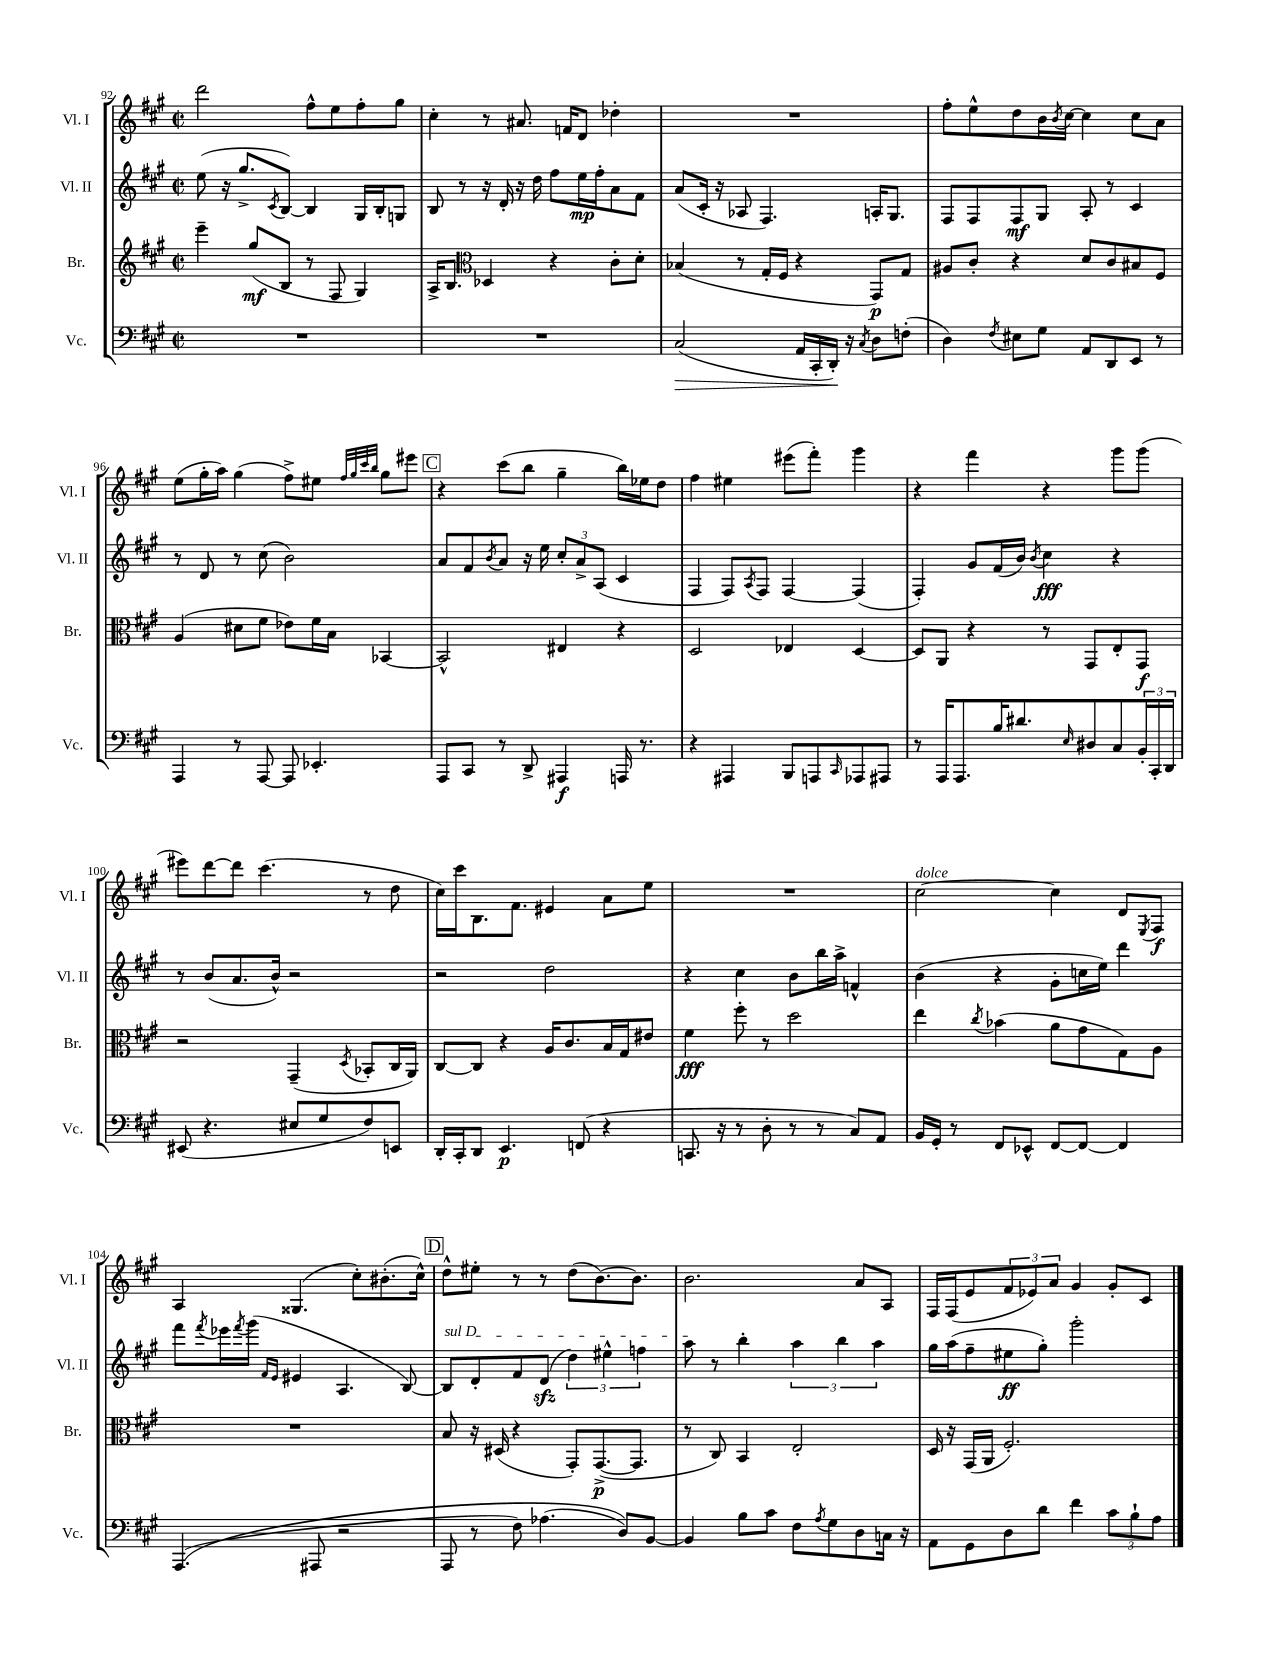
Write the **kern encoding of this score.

**kern	**kern	**kern	**kern
*staff4	*staff3	*staff2	*staff1
*clefF4	*clefG2	*clefG2	*clefG2
*k[f#c#g#]	*k[f#c#g#]	*k[f#c#g#]	*k[f#c#g#]
*M2/2	*M2/2	*M2/2	*M2/2
*met(c|)	*met(c|)	*met(c|)	*met(c|)
1r	4eee~\	(8ee\	2ddd\
.	.	16r	.
.	.	8.gg#^/L	.
.	(8gg#/L	.	.
.	.	8qc#/	.
.	8B/J	[8B/J)	.
.	8r	4B/]	8ff#^^\L
.	8F#/	.	8ee\
.	4G#/)	16G#/LL	8ff#'\
.	.	16B'/J	.
.	.	8G/J	8gg#\J
=	=	=	=
1r	16A^/LK	8B/	4cc#'\
.	8.B/J	.	.
.	.	8r	.
*	*clefC3	*	*
.	4D-/	16r	8r
.	.	16d'/	.
.	.	16r	8.a#/
.	.	16dd\	.
.	4r	8ff#\L	.
.	.	.	16f/LK
.	.	16ee\L	8d/J
.	.	16ff#'\J	.
.	8c#'\L	8a\	4dd-'\
.	8d'\J	8f#\J	.
=	=	=	=
(2C#/	(4B-/	(8a/L	1r
.	.	16c#'/Jk	.
.	.	16r	.
.	8r	8A-/	.
.	16G#'/LL	4.F#/)	.
.	16F#/JJ	.	.
16AA/LL	4r	.	.
16CC#'/	.	.	.
16DD'/JJ)	.	.	.
16r	.	.	.
8qC#/	.	.	.
8D\L	8GG#/L)	16A'/LK	.
.	.	8.G#/J	.
(8F'\J	8G#/J	.	.
=	=	=	=
4D\)	8A#/L	8F#/L	8ff#'\L
.	8c#'/J	8F#/	8ee^^\
8qF#/	.	.	.
8E#\L	4r	8F#/	8dd\
8G#\J	.	8G#/J	16b\L
.	.	.	8qb/
.	.	.	[16cc#\JJ
8AA/L	8d/L	8A'/	4cc#\]
8DD/	8c#/	8r	.
8EE/J	8B#/	4c#/	8cc#\L
8r	8F#/J	.	8a\J
=	=	=	=
4AAA/	(4A/	8r	(8ee\L
.	.	8d/	16gg#'\L
.	.	.	16aa\JJ)
8r	8d#\L	8r	(4gg#\
[8AAA/	8f#\J	(8cc#\	.
8AAA/]	8e-\L)	2b\)	8ff#^\L)
4.EE-'/	16f#\L	.	8ee#\J
.	16B\JJ	.	.
.	.	.	32qqff#/LLL
.	.	.	32qqgg#/
.	.	.	32qqccc#/
.	.	.	32qqbb/JJJ
.	[4BB-/	.	8gg#\L
.	.	.	8eee#\J
=	=	=	=
8AAA/L	2BB-^^/]	8a/L	4r
8CC#/J	.	8f#/	.
.	.	8qb/	.
8r	.	8a/J	(8ccc#\L
8DD^/	.	16r	8bb\J
.	.	16ee\	.
4AAA#/	4E#/	12cc#'/L	4gg#~\
.	.	12a^/	.
.	.	(12A/J	.
16AAA/	4r	4c#/	16bb\LL)
8.r	.	.	16ee-\J
.	.	.	8dd\J
=	=	=	=
4r	2D/	4F#/	4ff#\
4AAA#/	.	8F#/L)	4ee#\
.	.	8qA/	.
.	.	8F#/J	.
8BBB/L	4E-/	[4F#/	(8eee#\L
8AAA/	.	.	8fff#'\J)
16qqCC#/	.	.	.
8AAA-/	[4D/	(4F#/]	4ggg#\
8AAA#/J	.	.	.
=	=	=	=
8r	8D/]L	4F#'/)	4r
16AAA/LK	8AA/J	.	.
8.AAA/	.	.	.
.	4r	8g#/L	4fff#\
16B/K	.	(16f#/L	.
8.d#/	.	16b/JJ)	.
.	.	8qb/	.
.	8r	4cc#\	4r
16qqE/	.	.	.
8D#/	8GG#/L	.	.
8C#/	8E'/	4r	8ggg#\L
24BB'/L	8GG#/J	.	(8ggg#\J
24CC#'/	.	.	.
24DD/JJ	.	.	.
=	=	=	=
(8EE#/	2r	8r	8eee#\L)
4.r	.	(8b/L	[8ddd\
.	.	8.a/	8ddd\]J
.	.	.	(4.ccc#\
.	.	16b^^/Jk)	.
8E#/L	(4GG#~/	2r	.
8G#/	.	.	.
.	8qD/	.	.
8F#/)	8BB-'/L	.	8r
8EE/J	16C#/L	.	8dd\
.	16AA/JJ)	.	.
=	=	=	=
16DD'/LL	[8C#/L	2r	16cc#\LL)
16CC#'/J	.	.	16ccc#\J
8DD/J	8C#/]J	.	8.B\
4.EE/	4r	.	.
.	.	.	8.f#\J
.	16A/LK	2dd\	4e#/
.	8.c#/	.	.
(8FF/	.	.	.
4r	16B/L	.	8a\L
.	16G#/J	.	.
.	8e#/J	.	8ee\J
=	=	=	=
8.CC/	4f#\	4r	1r
16r	.	.	.
8r	8ff#'\	4cc#\	.
8D'\	8r	.	.
8r	2dd\	8b\L	.
8r	.	16bb\L	.
.	.	16aa^\JJ	.
8C#/L)	.	4f^^/	.
8AA/J	.	.	.
=	=	=	=
16BB/LL	4ee\	(4b\	[2cc#\
16GG#'/JJ	.	.	.
8r	.	.	.
.	8qcc#/	.	.
8FF#/L	(4b-\	4r	.
8EE-^^/J	.	.	.
[8FF#/L	8a\L	8g#'\L	4cc#\]
8FF#/_J	8g#\	16cc\L	.
.	.	16ee\JJ)	.
4FF#/]	8G#\)	4ddd\	8d/L
.	.	.	8qE/
.	8A\J	.	8F#/J
=	=	=	=
&((4.AAA/	1r	8fff#\L	4A/
.	.	8qfff#/	.
.	.	16eee-\L	.
.	.	8qfff#/	.
.	.	(16ggg#\JJ	.
.	.	16qqf#/LL	.
.	.	16qqe/JJ	.
.	.	4e#/	(4.G##/
8AAA#/	.	.	.
2r	.	4.A/	.
.	.	.	8cc#'\L)
.	.	.	(8.b#'\
.	.	[8B/)	.
.	.	.	16cc#^^\Jk)
=	=	=	=
8AAA/	8B/	8B/]L	8dd^^\L
8r	16r	8d'/	8ee#'\J
.	(16D#/	.	.
8F#\)	4r	8f#/	8r
(4.A-\	.	(8d/J	8r
.	8GG#'/L)	6dd\)	(8dd\L
.	([8.GG#^/	.	[8.b\)
.	.	6ee#^^\	.
8D/L)&)	.	.	.
.	8.GG#/]J	.	8.b\]J
.	.	6ff\	.
[8BB/J	.	.	.
=	=	=	=
4BB/]	8r	8aa\	2.b\
.	8C#/)	8r	.
8B\L	4BB/	4bb'\	.
8c#\J	.	.	.
8F#\L	2E'/	6aa\	.
8qA/	.	.	.
8G#\	.	.	.
.	.	6bb\	.
8D\	.	.	8a/L
.	.	6aa\	.
16C\Jk	.	.	8A/J
16r	.	.	.
=	=	=	=
8AA\L	16D/	16gg#\LL	16F#/LL
.	16r	(16aa\J	(16F#/J
8GG#\	(16GG#/LL	8ff#~\	8e/
.	16AA/JJ	.	.
8D\	2.F#'/)	8ee#\	12f#/
.	.	.	12e-/)
8d\J	.	8gg#'\J)	.
.	.	.	12a/J
4f#\	.	2ggg#'\	4g#/
12c#\L	.	.	8g#'/L
12B`\	.	.	.
.	.	.	8c#/J
12A\J	.	.	.
==	==	==	==
*-	*-	*-	*-
